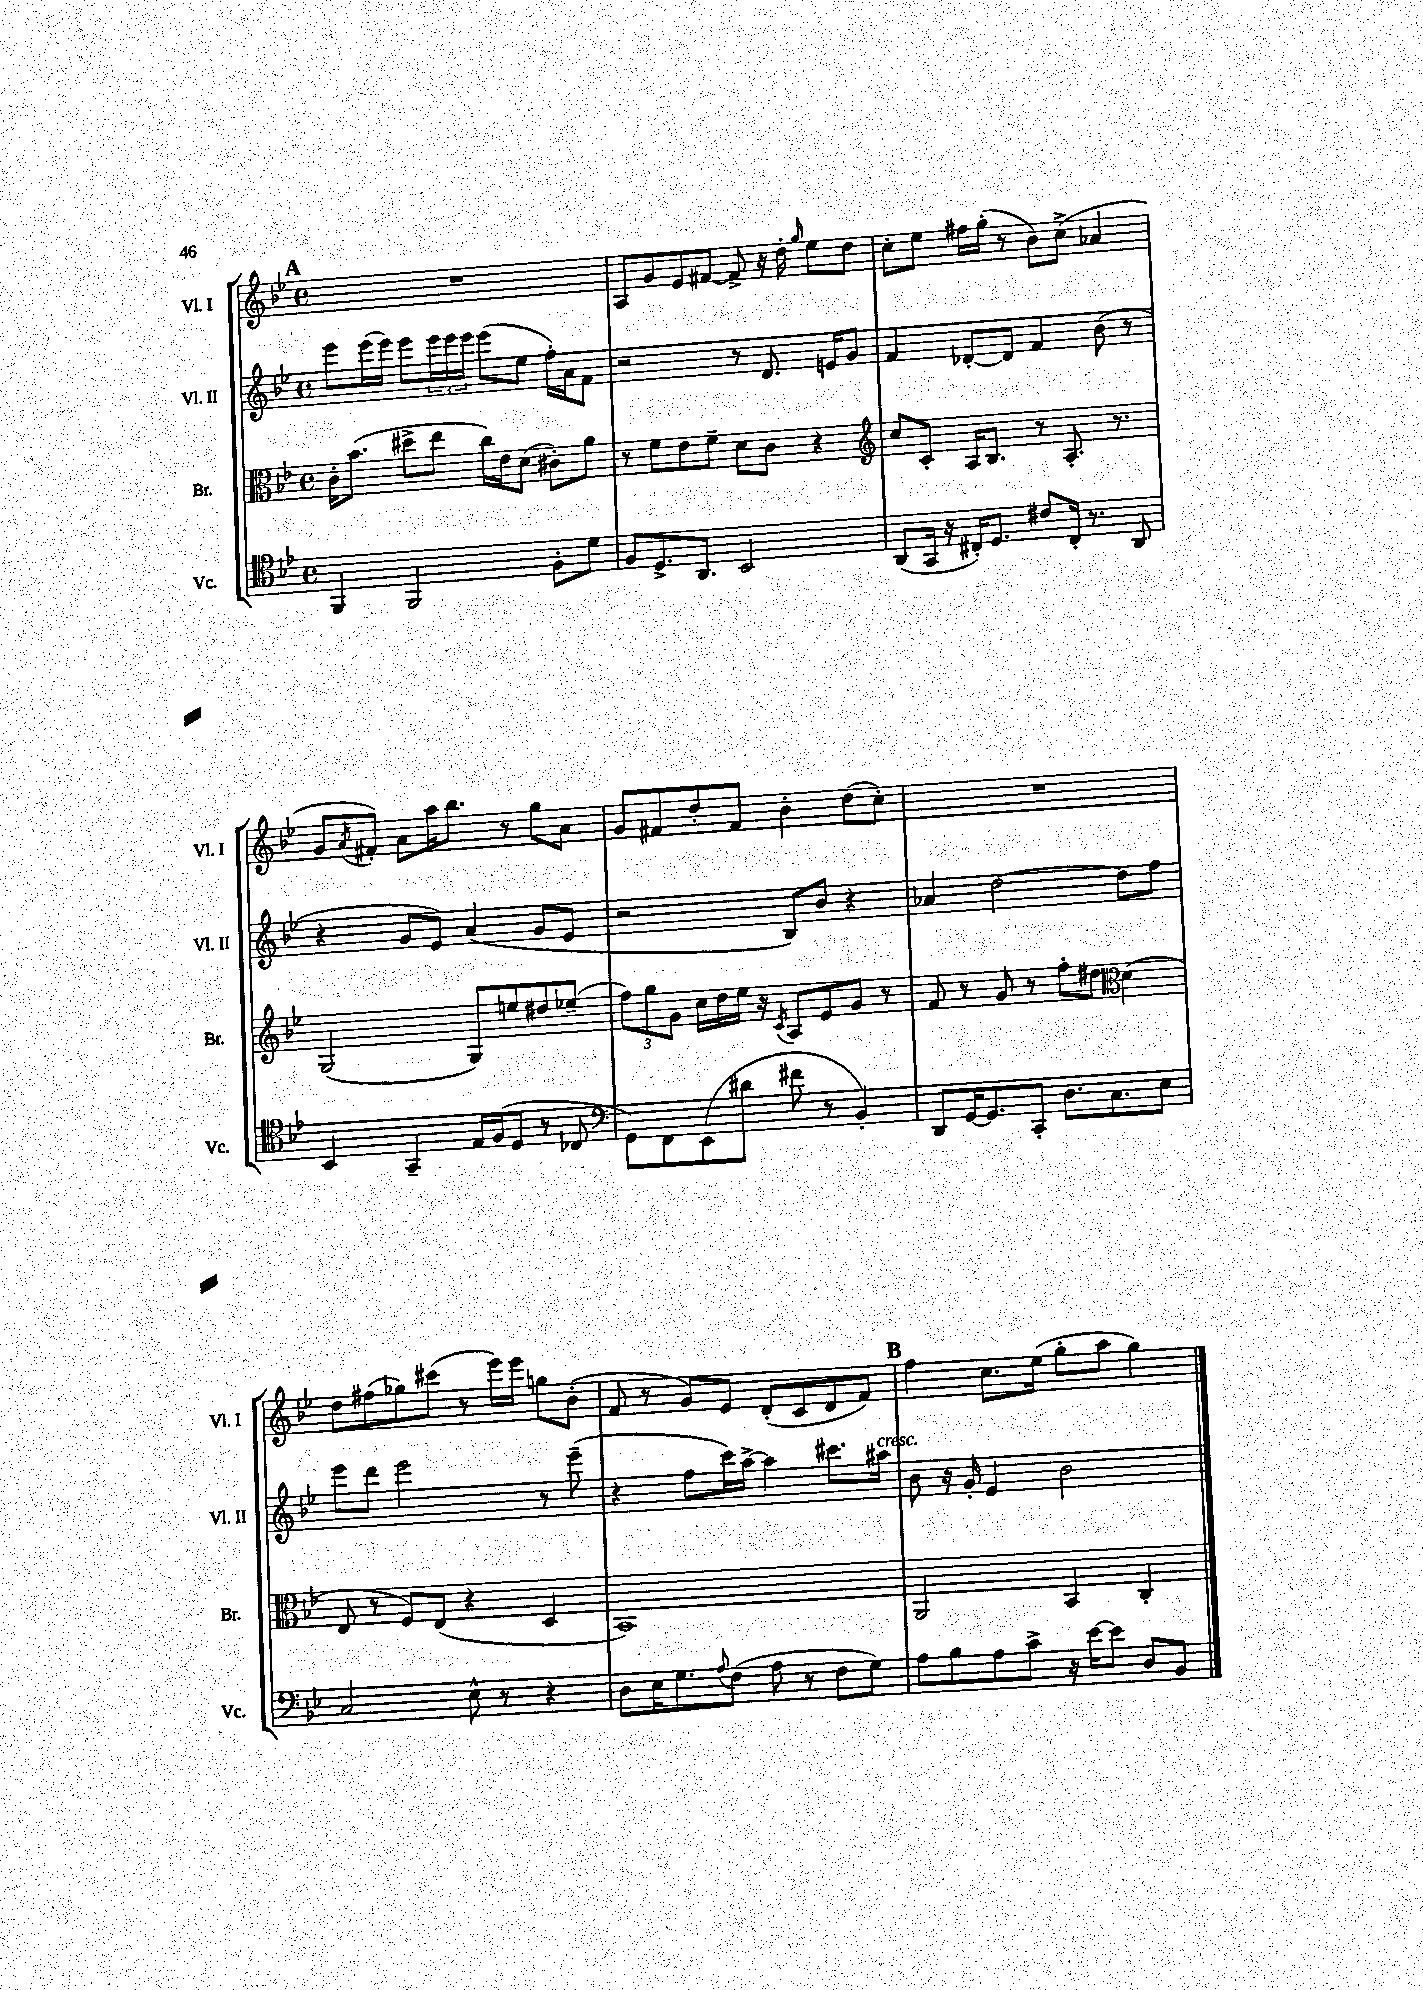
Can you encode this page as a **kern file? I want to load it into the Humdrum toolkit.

**kern	**kern	**kern	**kern
*staff4	*staff3	*staff2	*staff1
*clefC4	*clefC3	*clefG2	*clefG2
*k[b-e-]	*k[b-e-]	*k[b-e-]	*k[b-e-]
*M4/4	*M4/4	*M4/4	*M4/4
*met(c)	*met(c)	*met(c)	*met(c)
4FF	16c'	8eee-	1r
.	(8.b-	.	.
.	.	(16eee-	.
.	.	16eee-)	.
2FF	8dd#^	8eee-	.
.	8ee-	24eee-	.
.	.	24eee-	.
.	.	24eee-	.
.	16cc)	(8eee-	.
.	16e-	.	.
.	(8d	8ee-	.
8F'	8c#')	16ff')	.
.	.	16a	.
8d	8a	8f	.
=	=	=	=
8F	8r	2r	8A
8.D^	8f	.	8g
.	8e-	.	8e-
8.AA	.	.	.
.	8f~	.	[8f#
2BB-	8d	8r	8f#^]
.	8c	8.d	16r
.	.	.	16dd'
.	.	.	16qqgg
.	4r	.	8ee-
.	.	16e	.
.	.	8g	8dd
=	=	=	=
*	*clefG2	*	*
(8AA	8cc	4f	8cc'
16GG	8c'	.	8ee-
16r	.	.	.
16C#')	16A	[8d-'	16ff#
8.D	8.B-	.	(16gg'
.	.	8d-]	8r
8c#	8r	4f	8b-)
16C#'	8.A'	.	(8cc^
8.r	.	.	.
.	.	(8b-	4a-
.	8.r	.	.
8AA	.	8r	.
=	=	=	=
4BB-	(2G	4r	8g
.	.	.	8qa
.	.	.	8f#')
4GG~	.	8g	8a
.	.	8e-)	16aa
.	.	.	8.bb-
16E-	8G)	(4a	.
(16F	.	.	.
8D	8ee	.	8r
8r	8dd#	8g	8gg
8C-	(8ee-~	8e-	8a
=	=	=	=
*clefF4	*	*	*
8GG)	12ff)	2r	8g
.	12gg	.	.
8FF	.	.	8f#
.	12g	.	.
(8EE-	16cc	.	8dd'
.	16dd	.	.
8d#	16ee-	.	8f#
.	16r	.	.
.	8qc	.	.
8f#	8A	8B-)	4b-'
8r	8e-	8b-	.
4BB-')	8g	4r	(8dd
.	8r	.	8cc')
=	=	=	=
8DD	8f	4a-	1r
[16GG	8r	.	.
8.GG]	.	.	.
.	8g	[2dd	.
8CC'	8r	.	.
8.D	8ff'	.	.
.	8dd#	.	.
8.C	.	.	.
*	*clefC3	*	*
.	(4d	8dd]	.
8E-	.	8ff	.
=	=	=	=
2C	8E-	8eee-	8dd
.	8r	8ddd	(8ff#
.	8F)	2eee-	8gg-)
.	(8E-	.	(8ccc#
8E-^^	4r	.	8r
8r	.	.	16eee-)
.	.	.	16eee-
4r	4D	8r	8gg
.	.	(8eee-~	(8b-'
=	=	=	=
8D	1BB-)	4r	8f
16E-	.	.	8r
8.G	.	.	.
.	.	8ff	8g)
8qqA	.	.	.
(8F	.	16ccc)	8e-
.	.	[16aa^	.
8A	.	4aa]	(8d'
8r	.	.	8c
8F	.	8.ccc#	8d
8G)	.	.	8f)
.	.	16aa#	.
=	=	=	=
8A	2AA	8b-	4ff
8B-	.	16r	.
.	.	16g'	.
8A	.	4e-	8.cc
8c^	.	.	.
.	.	.	(16ee-
16r	4BB-	2b-	8gg'
[16e-	.	.	.
8e-]	.	.	8aa
8D	4C'	.	4gg)
8BB-	.	.	.
==	==	==	==
*-	*-	*-	*-
